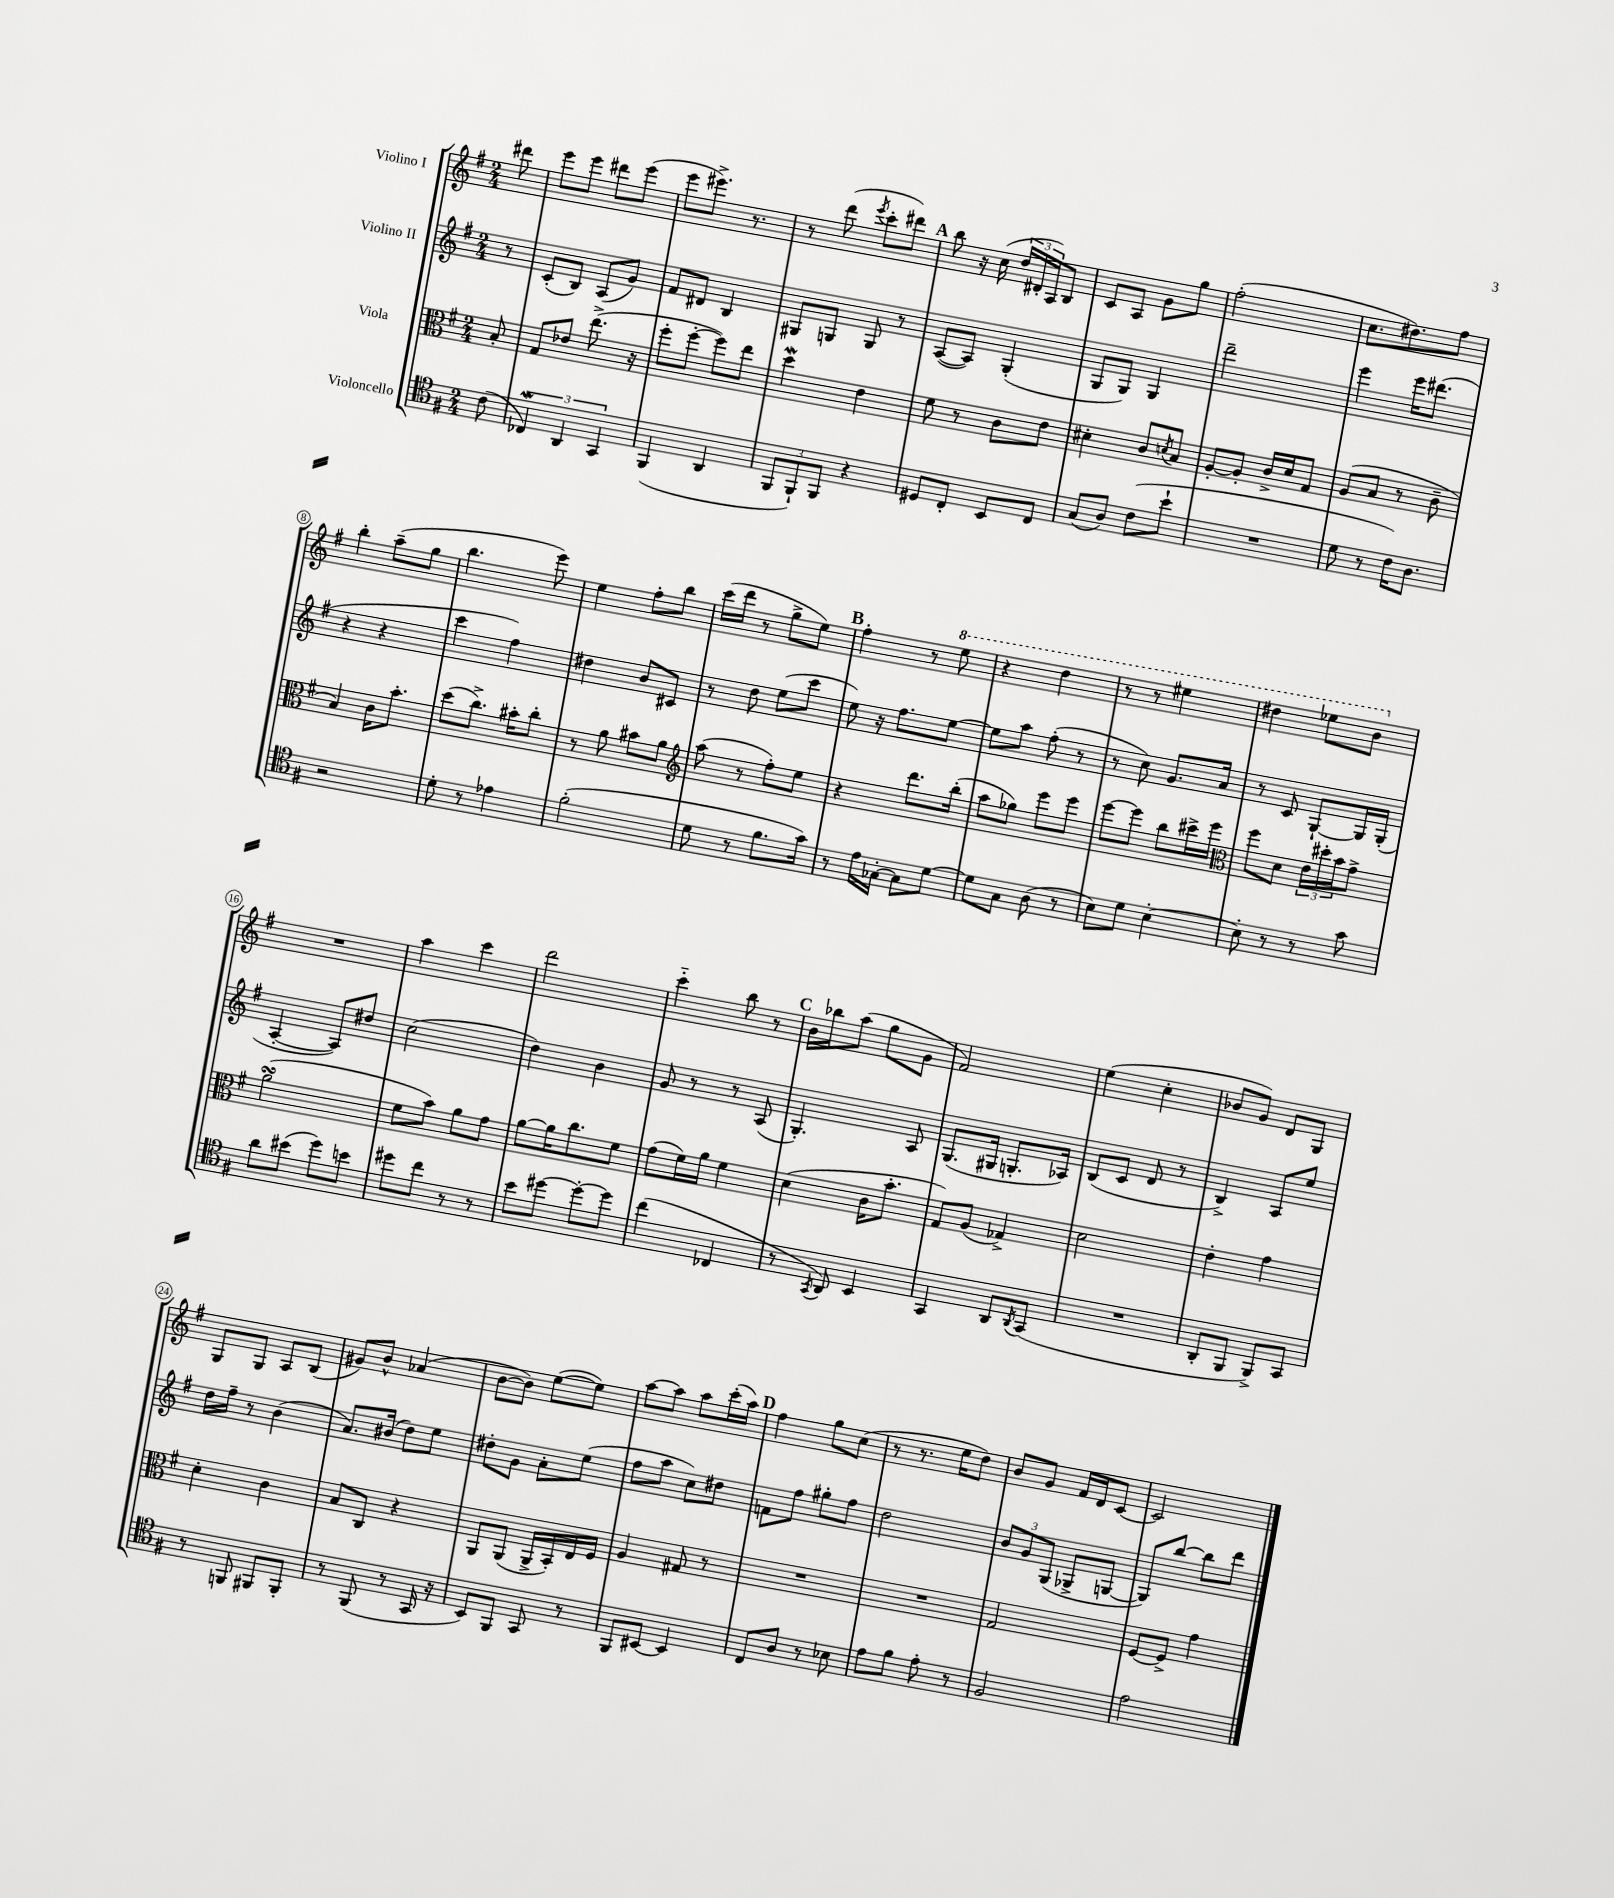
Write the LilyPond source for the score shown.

<<
\new StaffGroup <<
\new Staff = "s0" \with { instrumentName = "Violino I" } {
    \clef treble \key g \major \numericTimeSignature \time 2/4 \partial 8
    dis'''8 |
    e'''8 e'''8 dis'''8 e'''8( |
    e'''8 eis'''8.->) r8. |
    r8 d'''8( \acciaccatura { e'''8 } c'''8-. dis'''8) |
    \mark \markup { \bold "A" } b''8 r16 c''16( \tuplet 3/2 { d''16 dis'16-. a16) } b8 |
    c'8 a8 g'8 g''8 |
    fis''2-.( |
    c''8. dis''8.) fis''8 |
    b''4-. a''8--( g''8 |
    b''4. e'''8) |
    e''4 fis''8-. b''8 |
    c'''16( d'''16 r8 g''8-> e''8) |
    \mark \markup { \bold "B" } fis''4-. r8 \ottava #1 e'''8 |
    r4 d'''4 |
    r8 r8 eis'''4 |
    dis'''4 ees'''8 b''8 \ottava #0 |
    R2 |
    a''4 c'''4 |
    d'''2 |
    c'''4-_ b''8 r8 |
    \mark \markup { \bold "C" } b'16 bes''16 a''8( g''8 g'8 |
    fis'2) |
    e''4( c''4-. |
    bes'8 g'8) d'8 g8 |
    g8 g8 a8 b8( |
    gis'8) b'8-^ aes'4( |
    b'8~ b'8) e''8~( e''8) |
    a''8~ a''8 a''8 c'''16-.( a''16) |
    \mark \markup { \bold "D" } fis''4 g''8 c''8( |
    r8 r8. e''16 d''8) |
    b'8 g'8 fis'16 d'16 c'8~ |
    c'2 \bar "|." |
}
\new Staff = "s1" \with { instrumentName = "Violino II" } {
    \clef treble \key g \major \numericTimeSignature \time 2/4 \partial 8
    r8 |
    c'8-.( b8) a8( g'8) |
    fis'8 dis'8 b4 |
    gis8 g8 g8 r8 |
    \mark \markup { \bold "A" } a8~( a8) g4-.( |
    g8 g8) g4 |
    d'''2-- |
    e'''4 e'''16 dis'''8.( |
    r4 r4 |
    c'''4 fis''4) |
    dis''4 b'8 cis'8 |
    r8 d''8 e''8( c'''8 |
    \mark \markup { \bold "B" } e''8) r16 fis''8. e''8~ |
    e''8 a''8 fis''8-.( r8 |
    r8 c''8) g'8. a'16 |
    r8 c'8 g8~-! g16 g16-.( |
    a4~-. a8) dis''8 |
    c''2( |
    d''4) b'4 |
    g'8 r8 r8 a8( |
    \mark \markup { \bold "C" } g4.-.) a8 |
    g8.( gis16 g8.-. aes16) |
    b8( c'8 d'8 r8 |
    b4->) a8 e''8 |
    d''16 fis''16-- r8 b'4( |
    a'8.) bis'16( d''8) e''8 |
    dis''8-. g'8 a'8-. e''8( |
    fis''8 a''8 c''8) dis''8 |
    \mark \markup { \bold "D" } f'8 fis''8 gis''8-. fis''8 |
    d''2 |
    \tuplet 3/2 { b'8 g'8 g8( } ges8-> g8~ |
    g8) b''8~ b''8 d'''8 \bar "|." |
}
\new Staff = "s2" \with { instrumentName = "Viola" } {
    \clef alto \key g \major \numericTimeSignature \time 2/4 \partial 8
    b8-. |
    g8 ees'8 e''8.->( r16 |
    fis''8-. fis''8~-. fis''8) e''8 |
    d''4\mordent e'4 |
    \mark \markup { \bold "A" } fis'8 r8 c'8 e'8 |
    dis'4-. c'8 \acciaccatura { d'8 } b8 |
    a8~-. a8-. c'16-> d'16 g8 |
    a8( b8 r8 c'8-- |
    b4) c'16 b'8.-. |
    d''8( c''8.->) bis'16-. c''8-. |
    r8 a'8 bis'8 a'8 |
    \clef treble a''8( r8 fis''8-.) e''8 |
    \mark \markup { \bold "B" } r4 d'''8. b''16-.( |
    a''8 ges''8) e'''8 e'''8 |
    e'''8~ e'''8 b''8 cis'''16-> e'''16 |
    \clef alto fis''8 d'8 \tuplet 3/2 { e'16 dis''16-. b'16 } g'8-> |
    a'2\turn( |
    fis'8 b'8) a'8 g'8 |
    a'8~ a'16 c''8. fis'8 |
    g'8( fis'16) a'16 fis'4 |
    \mark \markup { \bold "C" } d'4( c'16 b'8.-. |
    g8) a8( ges4->) |
    d'2 |
    e'4-. g'4 |
    d'4-. c'4 |
    b8 c8 r4 |
    a,8 a,8( a,16-> b,16-.) e16 fis16 |
    a4 gis8 r8 |
    \mark \markup { \bold "D" } R2 |
    R2 |
    g2 |
    fis8~ fis8-> g'4 \bar "|." |
}
\new Staff = "s3" \with { instrumentName = "Violoncello" } {
    \clef tenor \key g \major \numericTimeSignature \time 2/4 \partial 8
    c'8( |
    \tuplet 3/2 { ces4\mordent) a,4 g,4 } |
    fis,4( a,4 |
    \tuplet 3/2 { fis,8 fis,8-!) fis,8 } r4 |
    \mark \markup { \bold "A" } dis8 c8-. b,8 c8 |
    g8( a8) c'8( b'8-! |
    R2 |
    d'8 r8 c'16) a8. |
    r2 |
    d'8-. r8 ees'4 |
    fis'2-.( |
    d'8 r8 fis'8. g'16) |
    \mark \markup { \bold "B" } r8 e'16 ges16~-. ges8 d'8~ |
    d'8 g8 a8( r8 |
    b8) d'8 b4~-. |
    b8-. r8 r8 g'8 |
    a'8 bis'8( d''8) b'8 |
    dis''8 c''8 r8 r8 |
    b'8 dis''8~ dis''8~-. dis''8 |
    c''4( ces4 |
    \mark \markup { \bold "C" } r8 \acciaccatura { g,8 } a,8) b,4 |
    g,4 a,8 \acciaccatura { a,8 } g,8( |
    R2 |
    a,8-. fis,8 fis,8->) g,8 |
    r8 f,8 fis,8 fis,8-. |
    r8 fis,8( r8 g,16 r16 |
    b,8) fis,8 g,8 r8 |
    fis,8 bis,8~ bis,4 |
    \mark \markup { \bold "D" } c8 a8 r8 bes8 |
    e'8 fis'8 e'8-. r8 |
    fis2 |
    e'2 \bar "|." |
}
>>
>>
\layout { \context { \Score \override BarNumber.stencil = #(make-stencil-circler 0.1 0.3 ly:text-interface::print) } }
